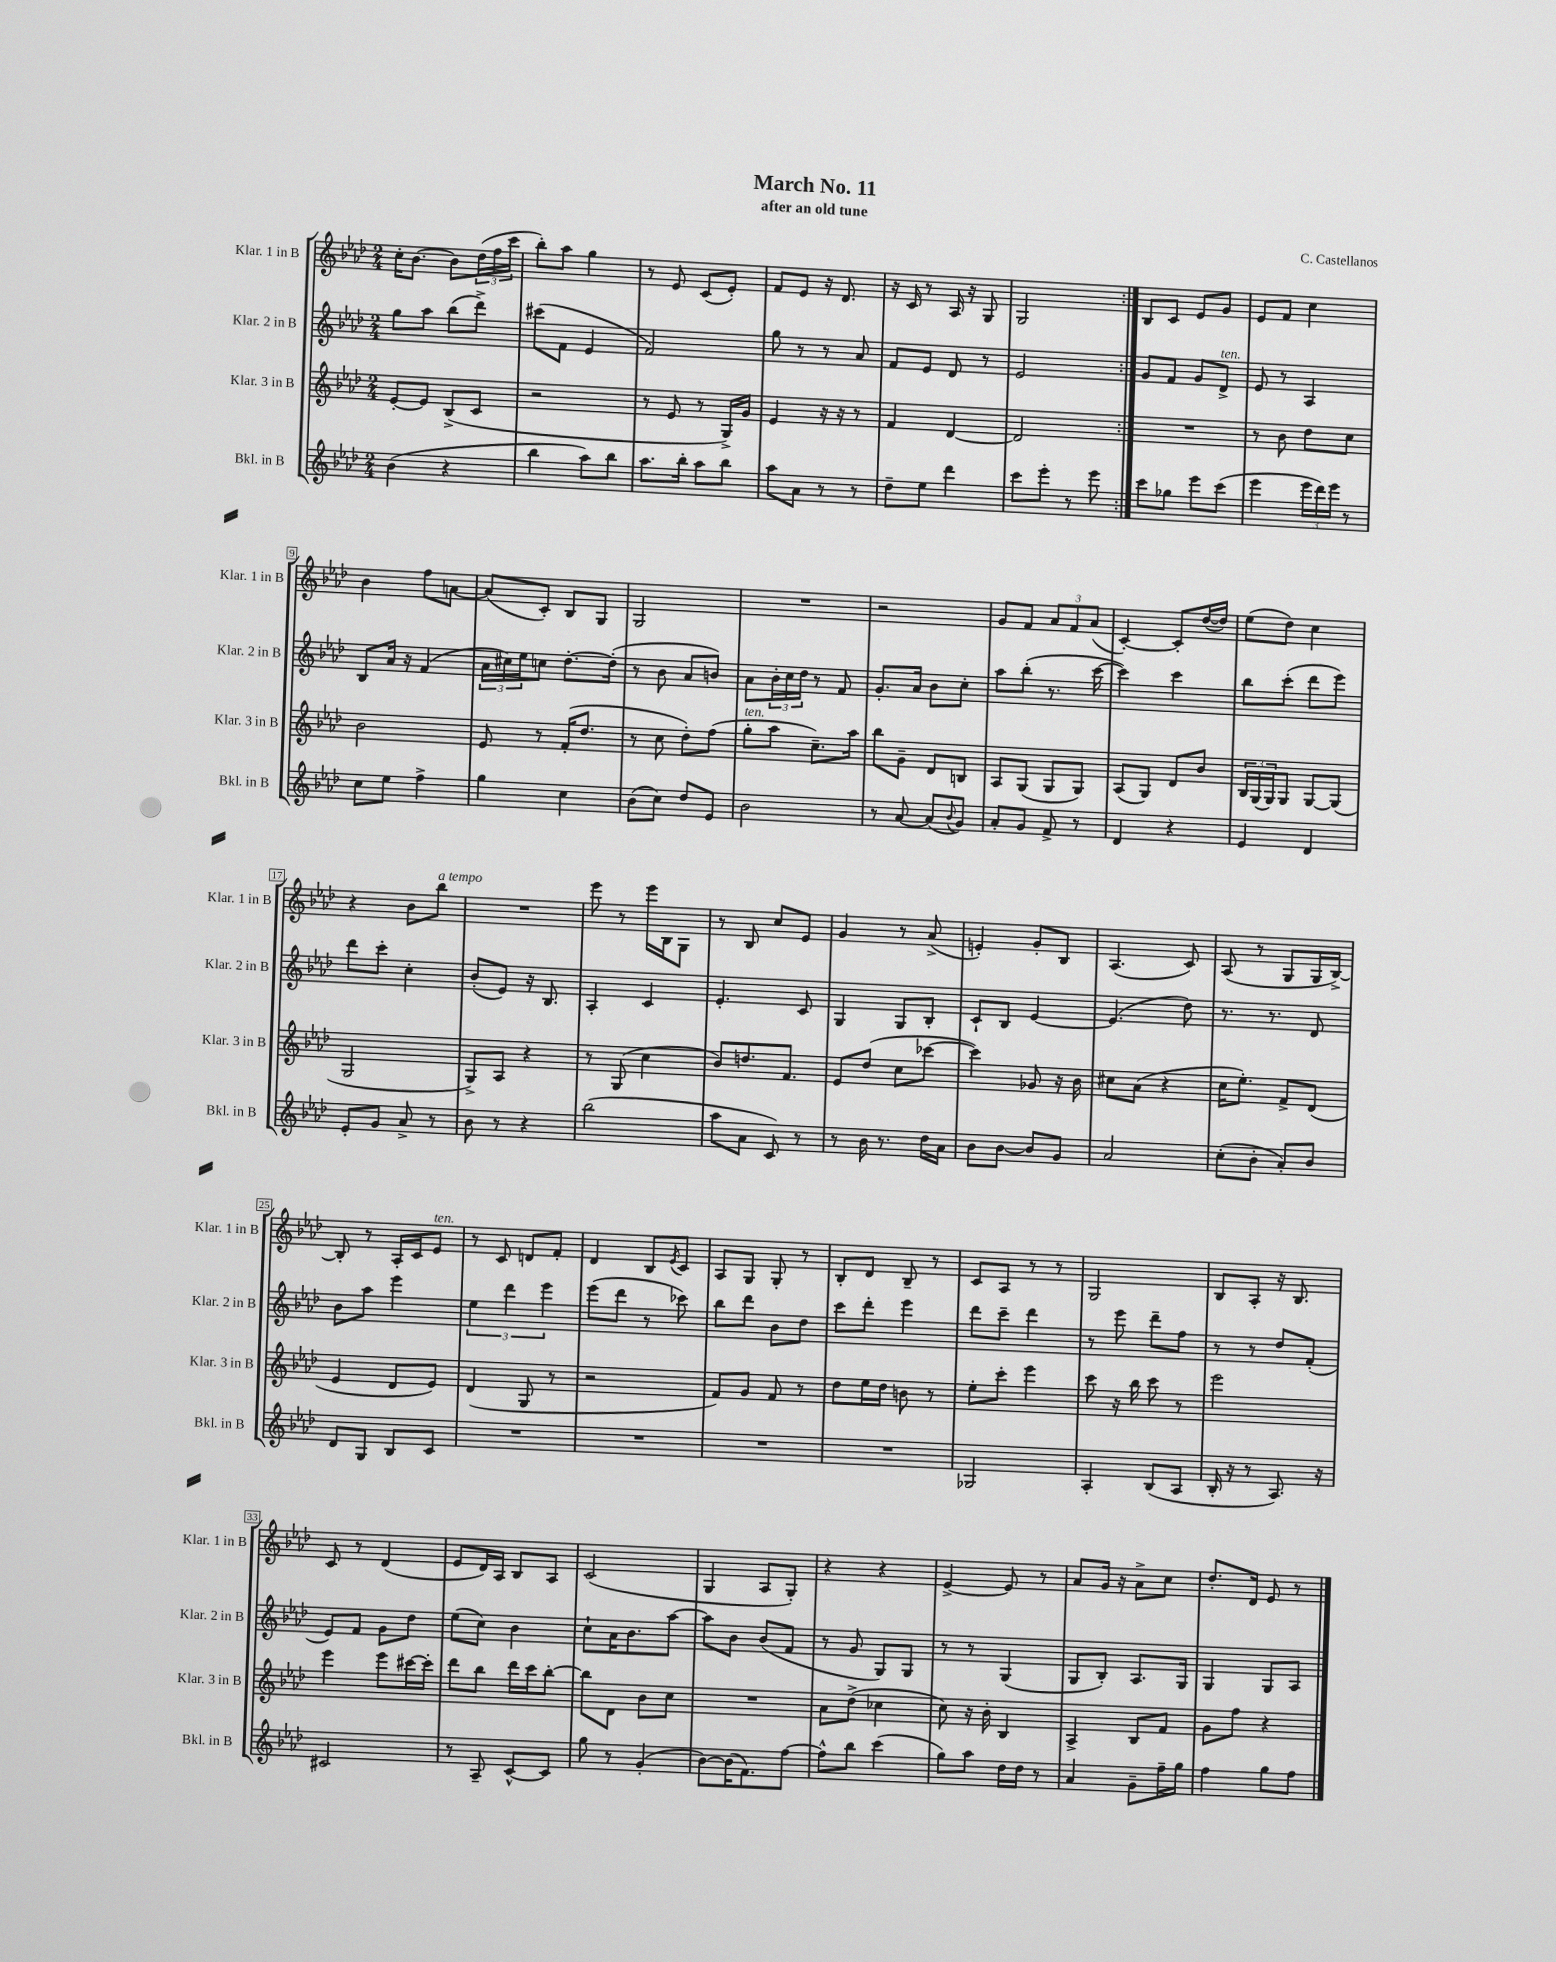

**kern	**kern	**kern	**kern
*staff4	*staff3	*staff2	*staff1
*clefG2	*clefG2	*clefG2	*clefG2
*k[b-e-a-d-]	*k[b-e-a-d-]	*k[b-e-a-d-]	*k[b-e-a-d-]
*M2/4	*M2/4	*M2/4	*M2/4
(4b-	[8e-'	8gg	16cc'
.	.	.	[8.b-
.	8e-]	8aa-	.
4r	(8B-^	(8bb-	8b-]
.	8c	8ddd-^)	(24dd-
.	.	.	24ff
.	.	.	24ccc
=	=	=	=
4bb-	2r	(8ccc#	8bb-')
.	.	8f	8aa-
8aa-)	.	4e-	4gg
8bb-	.	.	.
=	=	=	=
8.aa-	8r	2f)	8r
.	8e-	.	8e-
16bb-'	.	.	.
8aa-	8r	.	(8c
8bb-	16G^)	.	8e-')
.	16g	.	.
=	=	=	=
8aa-	4e-	8gg	8f
8a-	.	8r	8e-
8r	16r	8r	16r
.	16r	.	8.d-
8r	8r	8a-	.
=	=	=	=
8dd-~	4f	8f	16r
.	.	.	16c
8ee-	.	8e-	8r
4ddd-	[4d-	8d-	16A-
.	.	.	16r
.	.	8r	8G
=	=	=	=
8ccc	2d-]	2e-	2G
8eee-'	.	.	.
8r	.	.	.
8eee-	.	.	.
=:|!	=:|!	=:|!	=:|!
8ccc	2r	8g	8B-
8gg-	.	8f	8c
8eee-	.	8g	8e-
(8ccc	.	8d-^	8g
=	=	=	=
4eee-	8r	8e-	8e-
.	8b-	8r	8f
24eee-	8dd-	4A-	4cc
24ddd-)	.	.	.
24eee-	.	.	.
8r	8cc	.	.
=	=	=	=
8cc	2b-	8B-	4b-
8ee-	.	16a-	.
.	.	16r	.
4ff^	.	(4f	8ff
.	.	.	[8a
=	=	=	=
4gg	8e-	24a-	(8a]
.	.	24cc#)	.
.	.	24ee-	.
.	8r	8cc	8c')
4cc	(16f'	[8.dd-'	8B-
.	8.dd-	.	.
.	.	.	8G
.	.	(16dd-']	.
=	=	=	=
(8b-	8r	8r	2G
8cc)	8cc	8b-	.
8dd-	8dd-')	8a-	.
8e-	(8ff	8b)	.
=	=	=	=
2b-	8gg'	8a-	2r
.	8aa-	24b-'	.
.	.	24cc	.
.	.	24dd-	.
.	8.cc~)	8r	.
.	.	8f	.
.	16aa-	.	.
=	=	=	=
8r	8bb-	8.g'	2r
[8a-	8g~	.	.
.	.	16a-	.
(8a-]	8d-	8b-	.
8qqb-	.	.	.
8g)	8B	8cc'	.
=	=	=	=
8a-'	8A-	8aa-	8g
8g	(8G	(8bb-'	8f
8f^	8G	8.r	12a-
.	.	.	12f
8r	8G)	.	.
.	.	.	(12a-
.	.	[16ccc	.
=	=	=	=
4d-	(8A-	4ccc])	[4c')
.	8G)	.	.
4r	8d-	4ccc	8c']
.	8b-	.	([16dd-
.	.	.	16dd-])
=	=	=	=
4e-	24B-	8bb-	(8ee-
.	(24G	.	.
.	24G)	.	.
.	8G	(8ccc'	8dd-)
4d-	[8G	8ddd-	4cc
.	(8G]	8eee-)	.
=	=	=	=
8e-'	2G	8ddd-	4r
8g	.	8ccc'	.
8a-^	.	4cc'	8b-
8r	.	.	8bb-
=	=	=	=
8b-	8G^)	(8b-'	2r
8r	8A-	8e-)	.
4r	4r	16r	.
.	.	8.B-	.
=	=	=	=
(2bb-	8r	4A-'	8eee-
.	(8G	.	8r
.	4cc	4c	16eee-
.	.	.	16B-
.	.	.	8G
=	=	=	=
8aa-	8b-)	4.e-'	8r
8a-	8.dd	.	8B-
8c)	.	.	8cc
.	8.f	.	.
8r	.	8c	8e-
=	=	=	=
8r	8e-	4G	4g
16b-	(8dd-	.	.
8.r	.	.	.
.	8cc	8G	8r
16dd-	[8ccc-	8B-'	(8a-^
16a-	.	.	.
=	=	=	=
8b-	4ccc-])	8c`	4e')
[8b-	.	8B-	.
8b-]	8g-	[4e-	8g'
8g	16r	.	8B-
.	16b-	.	.
=	=	=	=
2a-	8cc#	(4.e-]	(4.A-
.	(8a-	.	.
.	4r	.	.
.	.	8dd-)	8c)
=	=	=	=
(8cc'	16cc	8.r	(8A-
.	8.ee-')	.	.
8b-'	.	.	8r
.	.	8.r	.
8a-')	8f^	.	8G
8b-	(8d-	8d-	16G
.	.	.	[16B-^)
=	=	=	=
8d-	4e-	8b-	8B-']
8G	.	8aa-	8r
8B-	8d-	4eee-	16A-'
.	.	.	16c
8c	8e-)	.	8e-
=	=	=	=
2r	(4d-	6ee-	8r
.	.	.	8c
.	.	6ddd-	.
.	8G	.	8d
.	.	6eee-	.
.	8r	.	8f'
=	=	=	=
2r	2r	(8eee-	4d-
.	.	8ddd-	.
.	.	8r	8B-
.	.	.	8qe-
.	.	8ccc-)	8c
=	=	=	=
2r	8f)	8bb-	8A-
.	8g	8ddd-	8G
.	8f	8b-	8G'
.	8r	8dd-	8r
=	=	=	=
2r	8dd-	8ccc	8B-'
.	16ee-	8ddd-'	8d-
.	16dd-	.	.
.	8b	4eee-	8B-~
.	8r	.	8r
=	=	=	=
2G-	8ee-'	8ddd-	8c
.	8ccc'	8ccc~	8A-
.	4eee-	4ddd-	8r
.	.	.	8r
=	=	=	=
4A-'	8ccc	8r	2G
.	16r	8eee-	.
.	16bb-	.	.
(8B-	8ccc	8ddd-~	.
8A-	8r	8ff	.
=	=	=	=
16B-'	2eee-	8r	8B-
16r	.	.	.
8r	.	8r	8A-'
8.A-)	.	8dd-	16r
.	.	.	8.B-
.	.	(8f'	.
16r	.	.	.
=	=	=	=
2c#	4eee-	8e-)	8c
.	.	8f	8r
.	8eee-	8g	(4d-
.	[16ccc#	8dd-	.
.	16ccc#']	.	.
=	=	=	=
8r	8ddd-	(8ee-	8e-
8A-~	8bb-	8cc)	16d-)
.	.	.	16A-
[8c^^	16ddd-	4b-	8B-
.	16ccc	.	.
8c]	[8bb-'	.	8A-
=	=	=	=
8gg	8bb-]	8cc`	(2c
8r	8d-	16a-	.
.	.	8.b-	.
(4g'	8b-	.	.
.	8cc	[8aa-	.
=	=	=	=
[8b-)	2r	8aa-]	4G
(16b-]	.	8b-	.
8.f)	.	.	.
.	.	(8b-	8A-
[8ff	.	8f	8G')
=	=	=	=
8ff^^]	8a-	8r	4r
8bb-	(8dd-^	8g	.
(4ccc	4cc-	8G)	4r
.	.	8G	.
=	=	=	=
8gg)	8cc)	8r	[4e-^
8aa-	16r	8r	.
.	16b-'	.	.
16dd-	4B-	(4G	8e-]
16dd-	.	.	.
8r	.	.	8r
=	=	=	=
4a-	4A-^	8G	8a-
.	.	8B-')	16g
.	.	.	16r
8g~	8B-	8.A-	8a-^
16ff~	8f	.	8cc
16gg	.	16G	.
=	=	=	=
4ff	8g	4G	8.dd-'
.	8ff	.	.
.	.	.	16d-
8gg	4r	8G	8e-
8ff	.	8A-	8r
==	==	==	==
*-	*-	*-	*-
